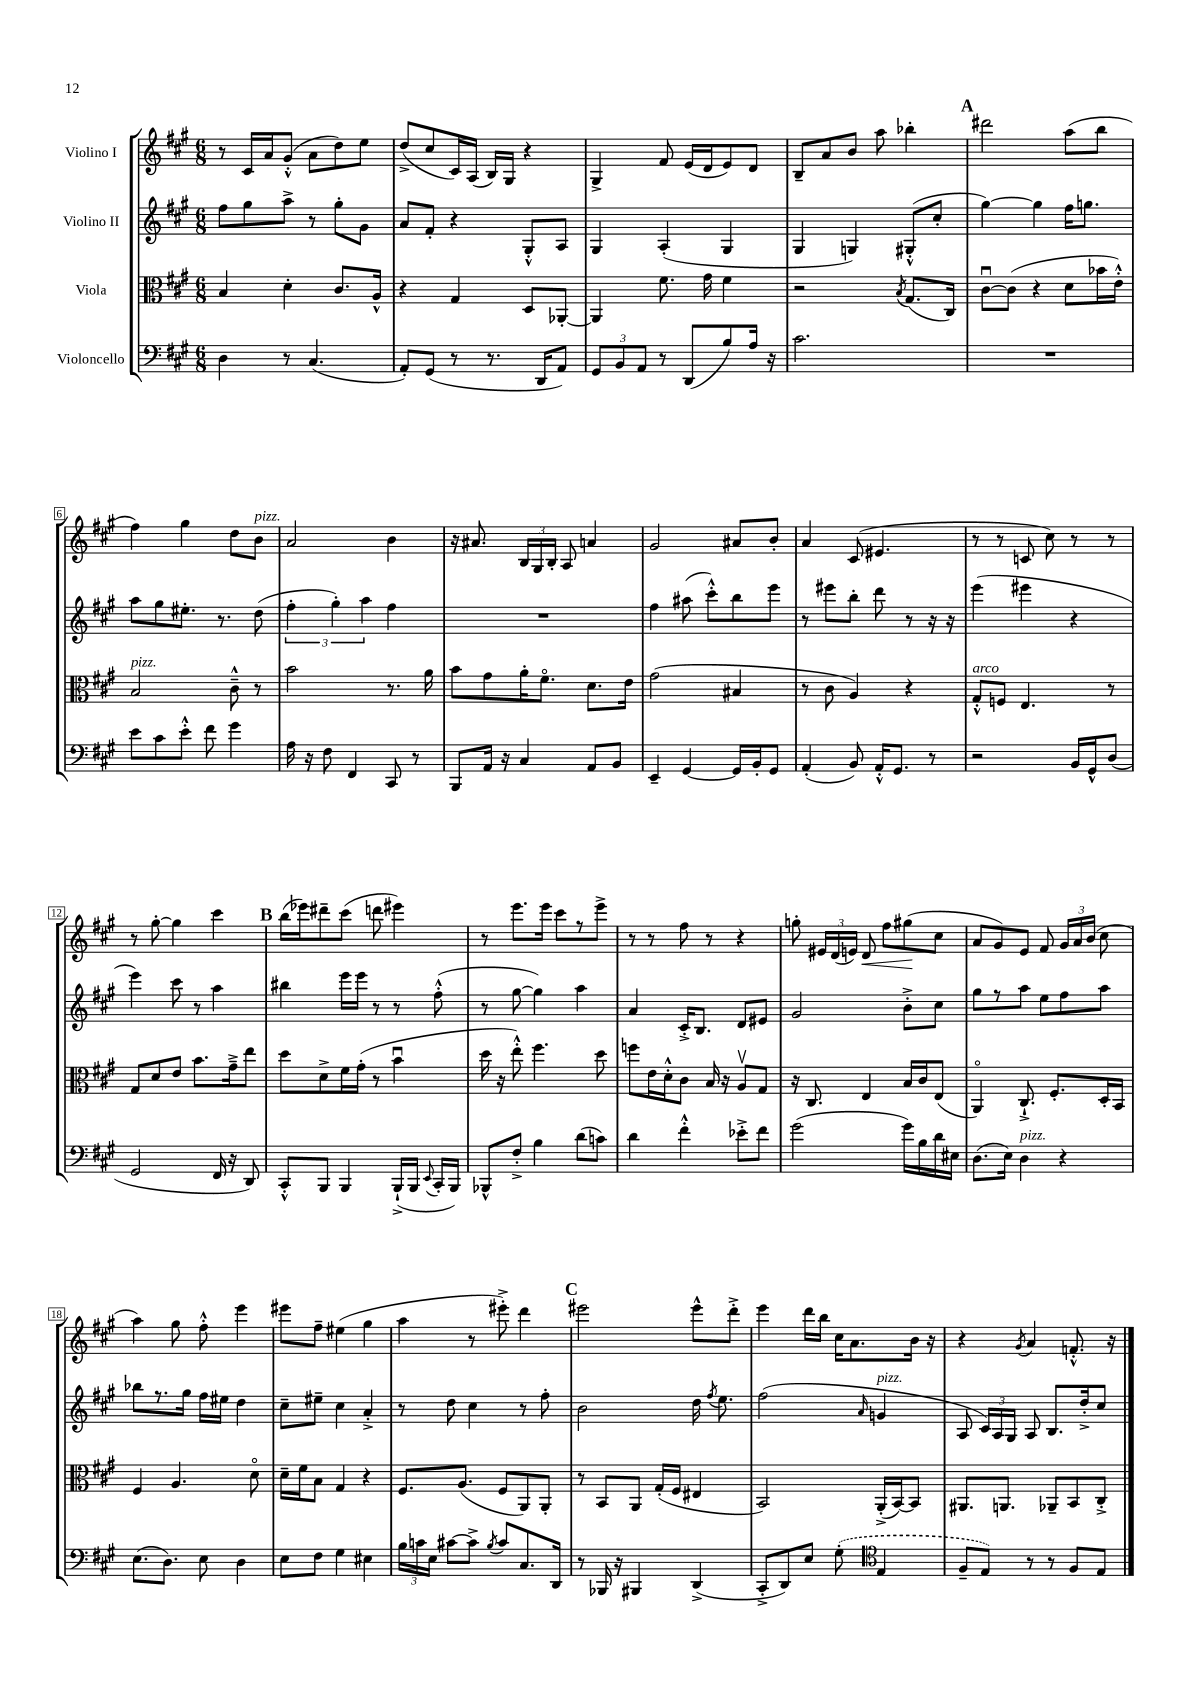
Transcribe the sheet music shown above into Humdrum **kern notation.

**kern	**kern	**kern	**kern
*staff4	*staff3	*staff2	*staff1
*clefF4	*clefC3	*clefG2	*clefG2
*k[f#c#g#]	*k[f#c#g#]	*k[f#c#g#]	*k[f#c#g#]
*M6/8	*M6/8	*M6/8	*M6/8
4D	4B	8ff#	8r
.	.	8gg#	16c#
.	.	.	16a
8r	4d'	8aa^	(8g#'^^
(4.C#	.	8r	8a
.	8.c#	8gg#'	8dd)
.	.	8g#	8ee
.	16A^^	.	.
=	=	=	=
8AA')	4r	8a	(8dd^
(8GG#	.	8f#'	8cc#
8r	4G#	4r	16c#)
.	.	.	(16A
8.r	.	.	16B)
.	.	.	16G#
.	8D	8G#'^^	4r
16DD	.	.	.
8AA)	[8AA-'	8A	.
=	=	=	=
12GG#	4AA-]	4G#	4G#^
12BB	.	.	.
12AA	.	.	.
8r	8.f#	(4A'	8f#
(8DD	.	.	(16e
.	16g#	.	16d
8B)	4f#	4G#	8e)
16A	.	.	8d
16r	.	.	.
=	=	=	=
2.c#	2r	4G#	8B~
.	.	.	8a
.	.	4G)	8b
.	.	.	8aa
.	8qB	.	.
.	(8.G#	(8G#'^^	4bb-'
.	.	8cc#'	.
.	16C#)	.	.
=	=	=	=
2.r	[8c#u	[4gg#)	2ddd#
.	(8c#]	.	.
.	4r	4gg#]	.
.	8d	16ff#	(8aa
.	.	8.gg	.
.	16b-	.	8bb
.	16e'^^)	.	.
=	=	=	=
8e	2B	8aa	4ff#)
8c#	.	8gg#	.
8e'^^	.	8.ee#'	4gg#
8f#	.	.	.
.	.	8.r	.
4g#	8c#~^^	.	8dd
.	8r	(8dd	8b
=	=	=	=
16A	2b	6ff#'	2a
16r	.	.	.
8F#	.	.	.
.	.	6gg#')	.
4FF#	.	.	.
.	.	6aa	.
8CC#	8.r	4ff#	4b
8r	.	.	.
.	16a	.	.
=	=	=	=
8BBB	8b	2.r	16r
.	.	.	8.a#
16AA	8g#	.	.
16r	.	.	.
4C#	16a'	.	24B
.	.	.	24G#
.	8.f#o	.	.
.	.	.	24B'
.	.	.	8A
8AA	8.d	.	4a
8BB	.	.	.
.	16e	.	.
=	=	=	=
4EE~	(2g#	4ff#	2g#
[4GG#	.	(8aa#	.
.	.	8ccc#'^^)	.
16GG#]	4B#	8bb	8a#
16BB'	.	.	.
8GG#	.	8eee	8b'
=	=	=	=
(4AA'	8r	8r	4a
.	8c#	8eee#	.
8BB)	4A)	8bb'	(8c#
16AA'^^	.	8ddd	4.e#
8.GG#	.	.	.
.	4r	8r	.
8r	.	16r	.
.	.	16r	.
=	=	=	=
2r	8G#'^^	(4eee	8r
.	8F	.	8r
.	4.E	4eee#	8c
.	.	.	8cc#)
16BB	.	4r	8r
16GG#^^	.	.	.
(8D	8r	.	8r
=	=	=	=
2GG#	8G#	4eee)	8r
.	8d	.	[8gg#'
.	8e	8ccc#	4gg#]
.	8.b	8r	.
16FF#	.	4aa	4ccc#
16r	16g#~^	.	.
8DD)	8ee	.	.
=	=	=	=
8CC#'^^	8dd	4bb#	(16bb
.	.	.	16eee-)
8BBB	8d^	.	8ddd#~
4BBB	16f#	16eee	(8ccc#
.	(16g#'	16eee	.
.	8r	8r	8ddd
(16BBB`^	4bu	8r	4eee#)
16BBB	.	.	.
8qqEE	.	.	.
16CC#'	.	(8ff#'^^	.
16BBB)	.	.	.
=	=	=	=
8BBB-^^	16dd	8r	8r
.	16r	.	.
8F#'^	8ee'^^)	[8gg#	8.eee
4B	4.ff#	4gg#])	.
.	.	.	16eee
.	.	.	8ccc#
(8d	.	4aa	8r
8c)	8dd	.	8eee^
=	=	=	=
4d	8ff	4a	8r
.	16e	.	8r
.	16d'^^	.	.
4f#'^^	8c#	16c#'^	8ff#
.	.	8.B	.
.	16B	.	8r
.	16r	.	.
8e-'^	8Av	8d	4r
8f#	8G#	8e#	.
=	=	=	=
(2g#	16r	2g#	8gg'
.	8.C#	.	.
.	.	.	24e#
.	.	.	(24d
.	.	.	24e)
.	4E	.	8d
.	.	.	8ff#
16g#)	16B	8b'^	(8gg#
16B	16c#	.	.
16d	(8E	8cc#	8cc#
16E#	.	.	.
=	=	=	=
(8.D	4AAo)	8gg#	8a
.	.	8r	8g#)
16E)	.	.	.
4D	8.C#`^	8aa	8e
.	.	8ee	8f#
.	8.F#'	.	.
4r	.	8ff#	24g#
.	.	.	24a
.	.	.	(24b
.	16D'	8aa	8cc#
.	16BB	.	.
=	=	=	=
(8.E	4F#	8bb-	4aa)
.	.	8.r	.
8.D)	.	.	.
.	4.A	.	8gg#
.	.	16gg#	.
8E	.	16ff#	8ff#'^^
.	.	16ee#	.
4D	.	4dd	4eee
.	8do	.	.
=	=	=	=
8E	16d~	8cc#~	8eee#
.	16f#	.	.
8F#	8B	8ee#~	8ff#~
4G#	4G#	4cc#	(4ee#
4E#	4r	4a'^	4gg#
=	=	=	=
24B	8.F#	8r	4aa
24c	.	.	.
24E	.	.	.
[8c#	.	8dd	.
.	(8.A	.	.
8c#^]	.	4cc#	8r
8qB	.	.	.
8c#	8F#	.	8eee#'^)
8.C#	8AA)	8r	4ddd
.	8AA'	8ff#'	.
16DD	.	.	.
=	=	=	=
8r	8r	2b	2eee#
16BBB-	8BB	.	.
16r	.	.	.
4BBB#	8AA	.	.
.	(16G#'	.	.
.	16F#	.	.
(4DD^	4E#	16dd	8eee#^^
.	.	8qff#	.
.	.	8.ee	.
.	.	.	8ddd'^
=	=	=	=
8CC#'^	2BB)	(2ff#	4eee
8DD)	.	.	.
8E	.	.	16ddd
.	.	.	16bb
(8G#'	.	.	16cc#
.	.	.	8.a
*clefC4	*	*	*
.	.	16qqa	.
4E	(16AA'^	4g	.
.	[16BB)	.	.
.	8BB]	.	16b
.	.	.	16r
=	=	=	=
8F#~	8.AA#	8A	4r
8E)	.	24c#)	.
.	.	24A	.
.	8.AA	.	.
.	.	24G#	.
.	.	.	8qg#
8r	.	8A	4a
8r	8AA-~	8.B	.
8F#	8BB	.	8.f'^^
.	.	16dd'^	.
8E	8C#'^	8cc#	.
.	.	.	16r
==	==	==	==
*-	*-	*-	*-
